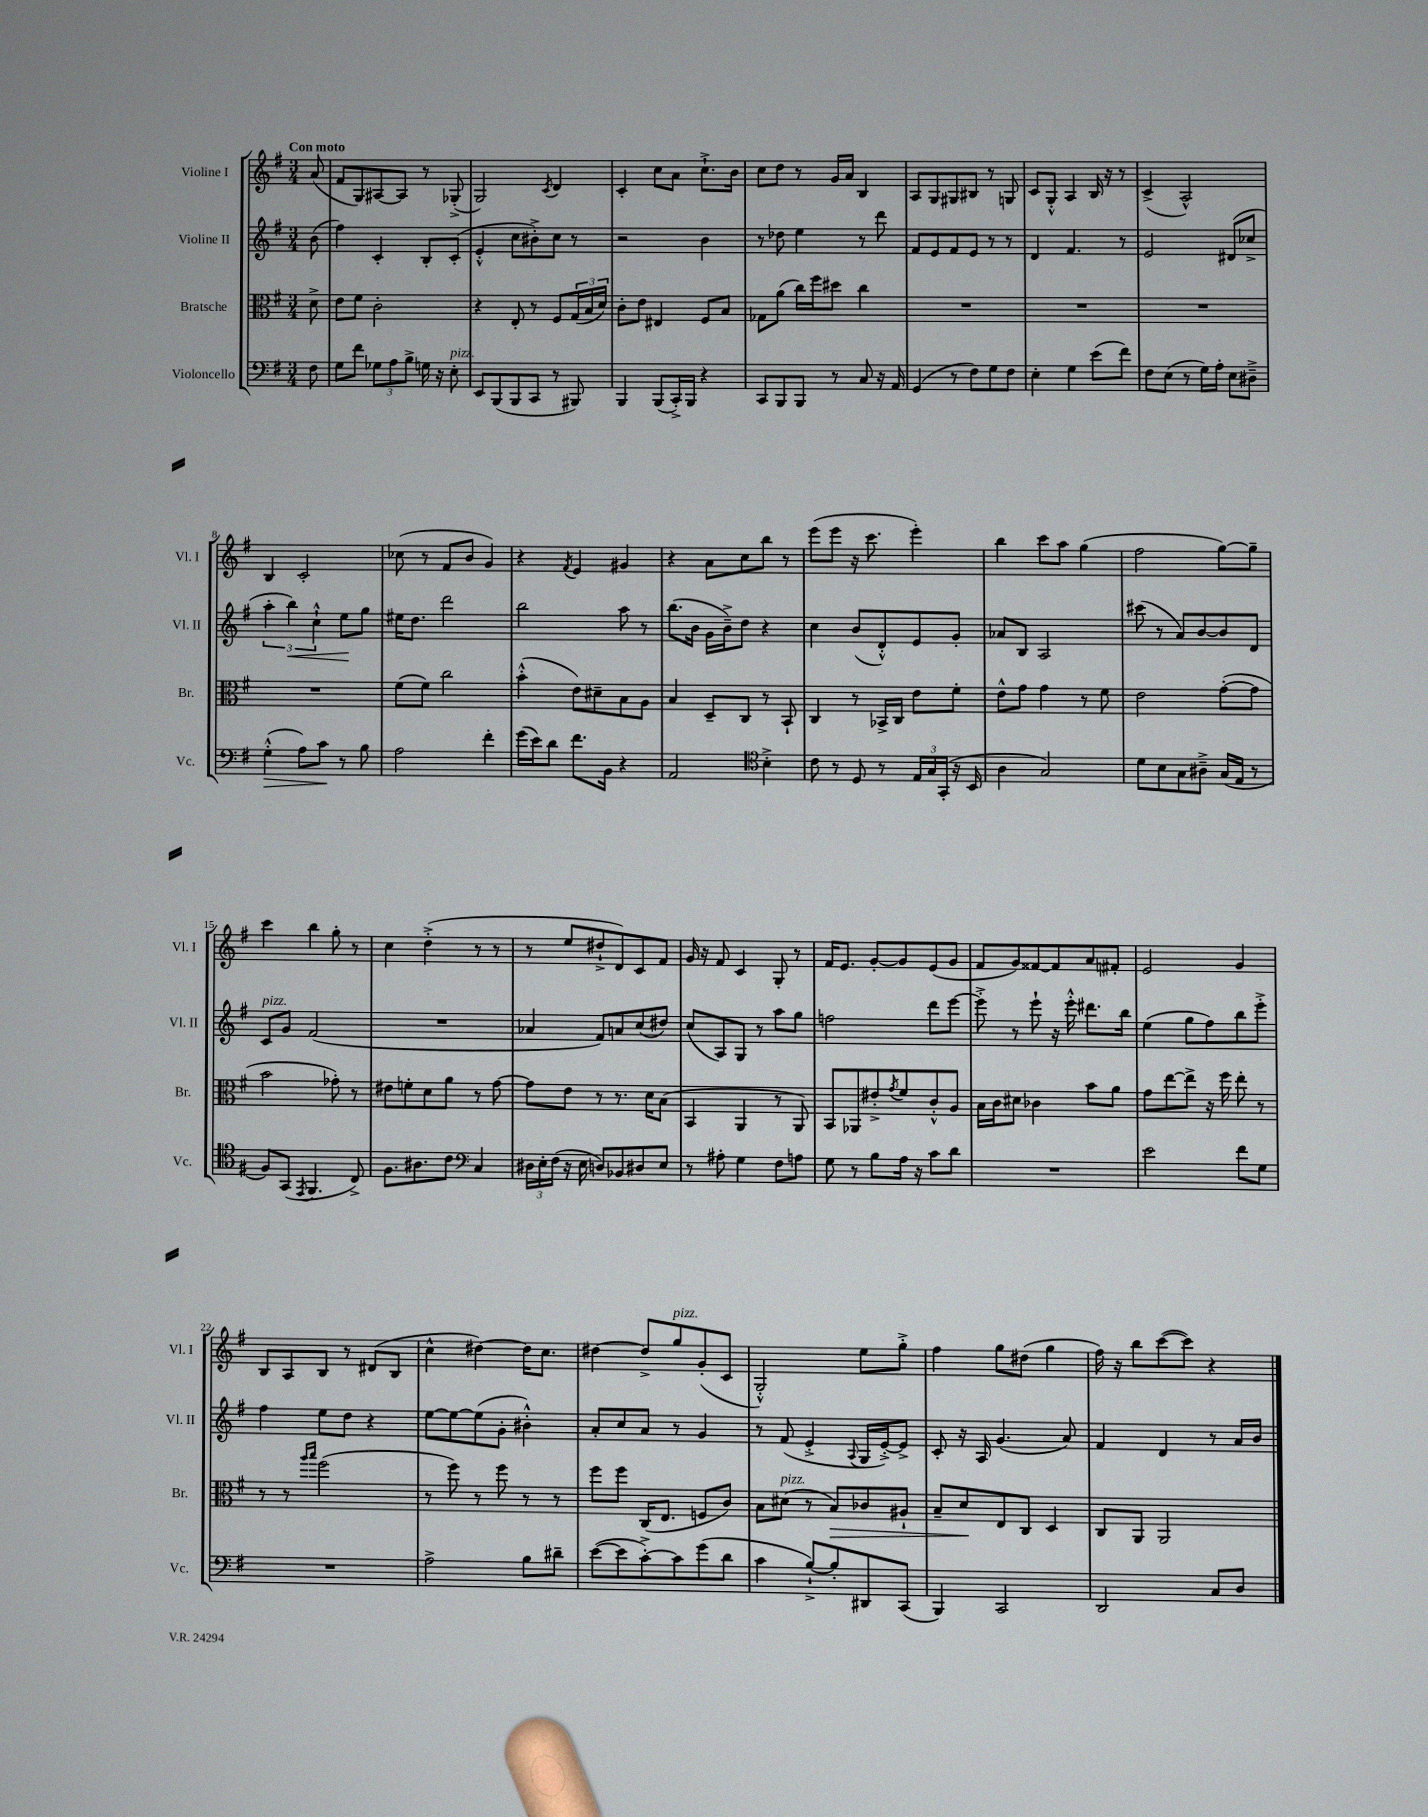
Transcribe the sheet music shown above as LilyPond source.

<<
\new StaffGroup <<
\new Staff = "s0" \with { instrumentName = "Violine I" shortInstrumentName = "Vl. I" } {
    \clef treble \key g \major \numericTimeSignature \time 3/4 \partial 8 \tempo "Con moto"
    a'8( |
    fis'8 g8) ais8~ ais8 r8 ges8-.->( |
    g2) \acciaccatura { c'8 } d'4 |
    c'4-. c''8 a'8 c''8.-!-> b'16 |
    c''8 d''8 r8 g'16 a'16 b4 |
    a8 g8 gis8 bis8 r8 g8 |
    c'8 g8-.-^ a4 b16 r16 r8 |
    c'4->( a2-^) |
    b4 c'2-. |
    ces''8( r8 fis'8 b'8 g'4) |
    r4 \acciaccatura { fis'8 } e'4 gis'4 |
    r4 a'8 c''8 b''8 r8 |
    e'''8( e'''8 r16 c'''8. e'''4-.) |
    b''4 c'''8 a''8 g''4( |
    fis''2 g''8~) g''8-- |
    c'''4 b''4 g''8-. r8 |
    c''4 d''4-.->( r8 r8 |
    r8 e''8 dis''8-!-> d'8) c'8 fis'8 |
    g'16 r16 fis'8 c'4 g8-. r8 |
    fis'16 e'8. g'8~-. g'8 e'8( g'8 |
    fis'8 g'8) fisis'8~ fisis'8 a'8 fis'8-. |
    e'2 g'4 |
    b8 a8 b8 r8 dis'8( b8 |
    c''4-^ dis''4~) dis''16 c''8. |
    dis''4~ dis''8-> g''8^\markup { \italic "pizz." } g'8-.( c'8 |
    g2-.-^) e''8 g''8-.-> |
    fis''4 g''8 dis''8( g''4 |
    fis''16) r16 b''8 c'''8~( c'''8) r4 \bar "|." |
}
\new Staff = "s1" \with { instrumentName = "Violine II" shortInstrumentName = "Vl. II" } {
    \clef treble \key g \major \numericTimeSignature \time 3/4 \partial 8
    b'8( |
    fis''4) c'4-. b8-. c'8-.( |
    e'4-.-^ c''8 bis'8-.->) c''8 r8 |
    r2 b'4 |
    r8 des''8 e''4 r8 d'''8 |
    fis'8 e'8 fis'8 e'8 r8 r8 |
    d'4 fis'4. r8 |
    e'2 dis'8( ces''8-> |
    \tuplet 3/2 { a''4-. b''4\<) c''4-!-^ } e''8\! g''8 |
    eis''16 d''8. d'''2 |
    b''2 a''8 r8 |
    b''8.( b'16 g'16 b'16--->) d''8 r4 |
    c''4 b'8( d'8-.-^) e'8 g'8-. |
    aes'8 b8 a2 |
    cis'''8( r8 a'8) b'8~ b'8 d'8 |
    c'8^\markup { \italic "pizz." } g'8 fis'2( |
    R2. |
    aes'4 fis'8) a'8 c''8( dis''8) |
    c''8( a8) g8 r8 a''8 g''8 |
    f''2 d'''8 e'''8~ |
    e'''8-.-> r8 e'''8-! r16 e'''16-.-^ dis'''8. b''16 |
    e''4( g''8 fis''8) b''8 e'''8-.-> |
    fis''4 e''8 d''8 r4 |
    e''8~ e''8~ e''8( g'8-. bis'4-.-^) |
    a'8-. c''8 a'8 r8 g'4 |
    r8 fis'8( e'4-.-> \appoggiatura { a8 } g16 e'16~-.->) e'8-> |
    c'8-. r16 a16 g'4.( a'8) |
    fis'4 d'4 r8 a'16 b'16 \bar "|." |
}
\new Staff = "s2" \with { instrumentName = "Bratsche" shortInstrumentName = "Br." } {
    \clef alto \key g \major \numericTimeSignature \time 3/4 \partial 8
    d'8-> |
    e'8 fis'8 c'2-. |
    r4 e8-. r8 fis8 \tuplet 3/2 { g16( b16 d'16) } |
    c'8-. e'8 eis4 fis8 b8 |
    ges8 a'8( c''16) fis''16 dis''8 c''4 |
    R2. |
    R2. |
    R2. |
    R2. |
    fis'8( fis'8) c''2 |
    b'4-.-^( e'8) dis'8-- b8 a8 |
    b4 d8-- c8 r8 b,8-! |
    c4 r8 bes,16-> c16 e'8 fis'8-. |
    e'8-^ g'8 g'4 r8 fis'8 |
    e'2 g'8~-.( g'8 |
    b'2 ges'8-.) r8 |
    eis'8 f'8-. d'8 a'8 r8 g'8~ |
    g'8 e'8 r8 r8. d'16 b8( |
    b,4 a,4 r8 a,8) |
    b,8 aes,8 eis'8-.-> \acciaccatura { g'8 } fis'8 c'8-.-^ a8 |
    b16 c'16 dis'8 ces'4 b'8 a'8 |
    g'8 e''8~ e''8-> r16 fis''16 e''8-. r8 |
    r8 r8 \grace { a''16 b''16 } fis''2( |
    r8 fis''8) r8 fis''8 r8 r8 |
    fis''8 fis''8 c16( e8. f8 c'8) |
    b8 dis'8^\markup { \italic "pizz." }( r8 b8\>) ces'8 ais8-! |
    b8-- d'8\! e8 c8 d4 |
    c8 a,8 a,2 \bar "|." |
}
\new Staff = "s3" \with { instrumentName = "Violoncello" shortInstrumentName = "Vc." } {
    \clef bass \key g \major \numericTimeSignature \time 3/4 \partial 8
    fis8 |
    g8 fis'8 \tuplet 3/2 { ges8 a8 b8-> } g16 r16 e8-.^\markup { \italic "pizz." } |
    e,8 b,,8( b,,8 c,8 r8 bis,,8) |
    b,,4 b,,8( c,16-.->) b,,16 r4 |
    c,8 b,,8 b,,8 r8 c8 r16 a,16 |
    g,4( r8 fis8) g8 fis8 |
    e4-. g4 e'8( fis'8) |
    fis8 e8( r8 g16) a16-. e8 dis8---> |
    g4-.-^\>( a8) c'8\! r8 b8 |
    a2 fis'4-. |
    g'16( e'16) d'8 fis'8. b,16 r4 |
    a,2 \clef tenor b4-.-> |
    c'8 r8 d8 r8 \tuplet 3/2 { e16 g16 g,16-.( } r16 b,16 |
    a4 g2) |
    d'8 b8 g8 ais8---> g16( e16 r8 |
    fis8) g,8( \acciaccatura { e,8 } fis,4. c8->) |
    fis8. ais8. c'8 \clef bass c4 |
    \tuplet 3/2 { dis16 e16-. fis16( } r16 e16 d8) bes,8 dis8 e8 |
    r8 ais8-. g4 fis8 a8 |
    g8 r8 b8 a16 r16 c'8 d'8 |
    R2. |
    e'2 fis'8 g8 |
    R2. |
    a2-> b8 dis'8-- |
    e'8~( e'8 c'8~-.->) c'8 g'8( d'8 |
    c'4 b8~-!->) b8-. dis,8 c,8( |
    b,,4) c,2 |
    d,2 c8 d8 \bar "|." |
}
>>
>>
